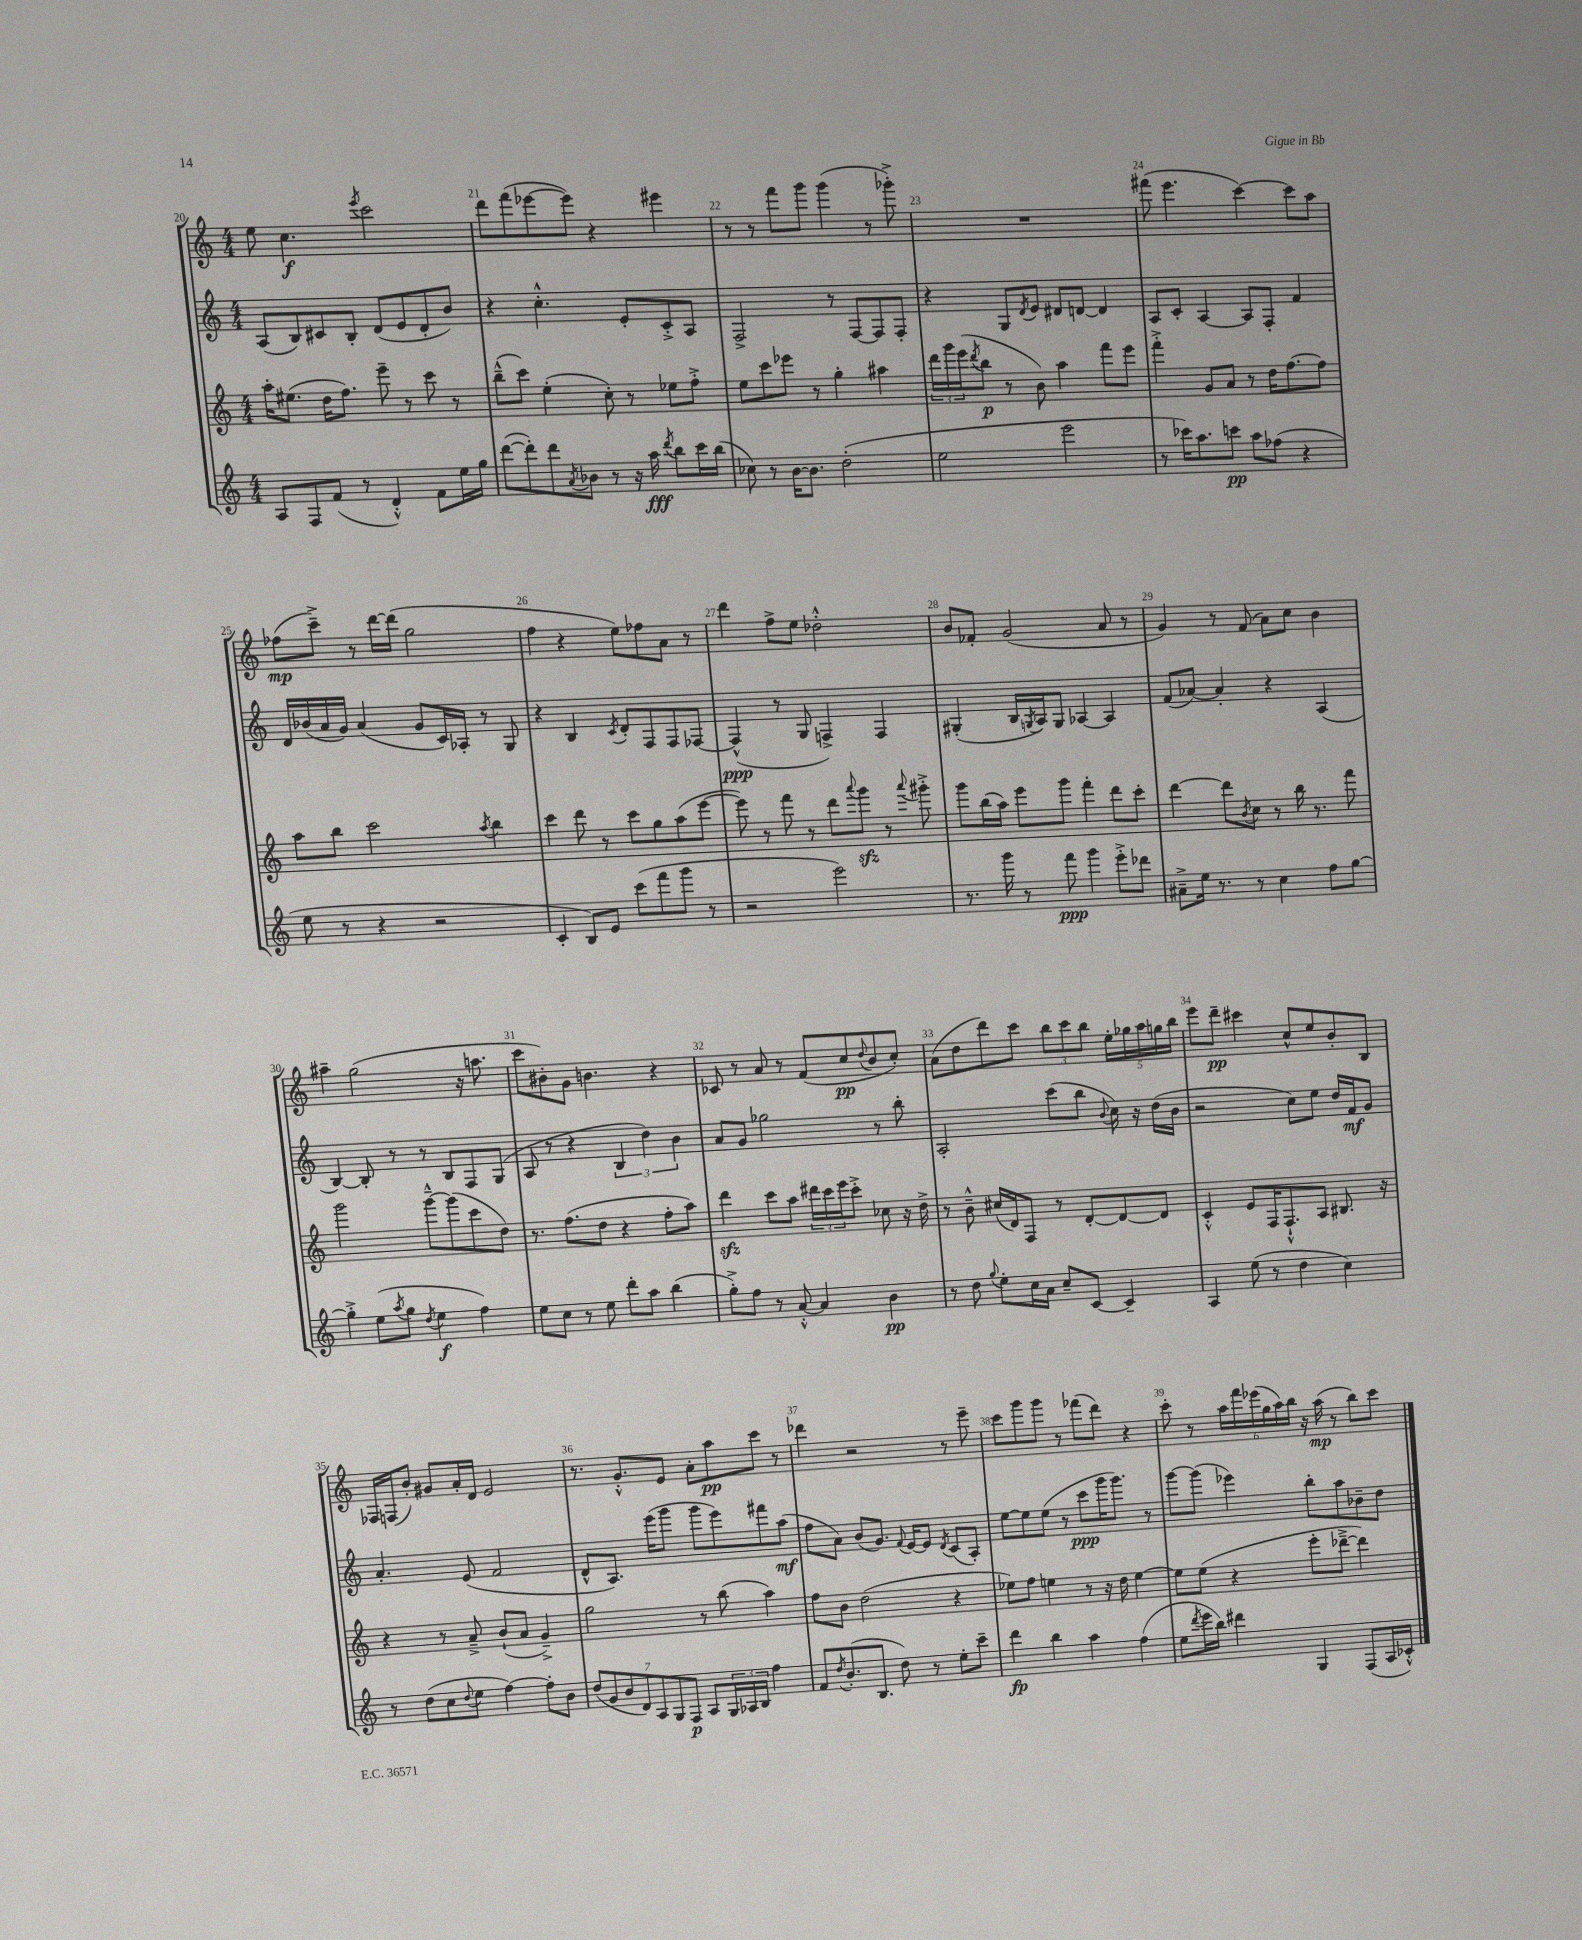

**kern	**kern	**kern	**kern
*staff4	*staff3	*staff2	*staff1
*clefG2	*clefG2	*clefG2	*clefG2
*k[]	*k[]	*k[]	*k[]
*M4/4	*M4/4	*M4/4	*M4/4
8A	16aa'	(8A	8ee
.	(8.ee#	.	.
8F	.	8B)	4.cc
(8f	16dd	8c#	.
.	8.ff)	.	.
8r	.	8B'	.
.	.	.	8qeee
4d'^^)	8eee~	(8d	2ccc
.	8r	8e	.
8f	8ccc	8d'	.
16ee	8r	8b)	.
16gg	.	.	.
=	=	=	=
([8ddd	(8bb~^^	4r	8ddd
8ddd'])	8ccc)	.	(8fff
8ddd	(4ee'	4.cc'^^	[8eee-
8qa	.	.	.
8b-	.	.	8eee-])
8r	8cc')	.	4r
16r	8r	8e'	.
16aa	.	.	.
8qddd	.	.	.
8bb	8ee-	8c'^	4eee#
16ccc	8ff'^	8A	.
(16bb	.	.	.
=	=	=	=
8cc-)	8ee	2F^	8r
8r	8ccc	.	8r
[16b	8eee-	.	8fff
8.b]	.	.	.
.	8r	.	8ggg
(2dd'	4gg'	8r	(4ggg
.	.	[8F	.
.	4aa#	8F]	8r
.	.	8F'	8ggg-'^)
=	=	=	=
2ee	24ddd	4r	1r
.	24ggg	.	.
.	(24eee	.	.
.	8qddd	.	.
.	8bb	.	.
.	8r	8G	.
.	.	8qd	.
.	8b)	8e	.
2eee	4aa	8d#	.
.	.	[8d	.
.	8fff	4d]	.
.	8eee	.	.
=	=	=	=
8r	4fff'^	8A	(8fff#
16ccc-)	.	8c'	4.eee
8.aa	.	.	.
.	8g	[4A	.
8ccc	8a	.	.
8aa	8r	8A]	[4ccc)
(8ff-	16dd	8F'	.
.	[8.ff	.	.
4r	.	4f	8ccc]
.	8ff]	.	8aa
=	=	=	=
8ee	8aa	16d	(8ff-
.	.	(16b-	.
8r	8bb	16a	8ccc~^)
.	.	16g)	.
4r	2ccc	(4a	8r
.	.	.	[16ddd
.	.	.	(16ddd]
2r	.	8g	2gg
.	.	16c)	.
.	.	16A-'	.
.	8qaa	.	.
.	4bb	8r	.
.	.	8G	.
=	=	=	=
4c'	4ccc	4r	4ff
8B)	8ddd	4B	4r
8e	8r	.	.
.	.	8qc	.
(8ccc	8ccc	8d'	8ee)
8fff	8gg	8F	8ff-
8ggg	(8aa	8F	8a
8r	[8eee	[8F-	8r
=	=	=	=
2r	8eee])	(4F-^^]	4ddd
.	8r	.	.
.	8fff	8r	8ff^
.	8r	8G	8ee
2eee)	8ddd	4F^)	2dd-'^^
.	8qqaaa	.	.
.	8ggg	.	.
.	8r	4F	.
.	8qqaaa	.	.
.	8ggg#'^	.	.
=	=	=	=
8.r	8ggg	(4G#'	8b
.	(16bb	.	8f-'
16ggg	16aa)	.	.
8r	8eee	16B	(2g
.	.	8qG	.
.	.	16A)	.
8fff	8ggg	8G	.
4ggg	4fff'	[4A-	.
8eee'^	8ddd	4A-]	8a
8ddd-	8ccc'	.	8r
=	=	=	=
8a#~^	[4ddd	(8f	4g)
16ee	.	[8a-)	.
8.r	.	.	.
.	8ddd]	4a-']	8r
.	8qb	.	.
8r	8cc	.	(8f
4cc	8r	4r	8a)
.	16bb	.	8cc
.	8.r	.	.
8ff	.	(4A	4b
[8gg	8fff	.	.
=	=	=	=
4gg'^]	2ggg	[4B)	4aa#~
(8ee	.	8B']	(2gg
8qaa	.	.	.
8gg	.	8r	.
8qdd	.	.	.
4ee	[8ggg~^^	8r	.
.	(8ggg]	8B	.
4ff)	8ccc	8F	16r
.	.	.	8.aa
.	8dd)	(8G	.
=	=	=	=
8ee	8.r	8A	8ccc
8cc	.	8r	8b#')
.	(8.ff	.	.
8r	.	4r	8g
8ee	8dd	.	4.b
8ddd'	4r	6B	.
8aa	.	.	.
.	.	6dd)	.
(4bb	8ff'	.	4r
.	.	6b	.
.	8aa)	.	.
=	=	=	=
8gg'^)	4ddd	8a	8c-
8ff	.	8g	8r
8r	8ccc	2gg-	8a
[8a'^^	8aa	.	8r
4a]	24ddd#	.	(8f
.	24ccc	.	.
.	24eee	.	.
.	8ccc'^	.	8cc
.	.	.	8qqdd
4b	8cc-	8r	8b
.	16r	8bb'	8cc')
.	16dd^	.	.
=	=	=	=
8r	8r	2A'	(8a
8dd	8b~^^	.	8dd
8qqgg	.	.	.
8ee'	(16cc#	.	8ddd)
.	16d)	.	.
16cc	8F	.	8ccc
16a	.	.	.
8cc~	8r	(8ccc	12bb
.	.	.	12ccc
[8c	[8d'	8bb	.
.	.	.	12bb
.	.	8qqb	.
4c~]	8d_	16cc)	20ee'
.	.	.	20gg-
.	.	16r	.
.	.	.	20aa
.	8d]	(16dd	.
.	.	.	20gg
.	.	16b	.
.	.	.	20bb
=	=	=	=
4A	4c'^^	2r	8eee
.	.	.	8ddd~
(8ee	8e	.	4ccc#
8r	16F	.	.
.	8.F`^^	.	.
4dd	.	8cc)	8cc^^
.	8A	8ee	8ee
4cc)	8.B#	16dd	8b'
.	.	16f	.
.	.	8g	8B
.	16r	.	.
=	=	=	=
8r	4r	4.a'	16F-
.	.	.	(16F
(8dd	.	.	8b')
8cc	8r	.	8g#
8qqdd	.	.	.
8ee	8a~^	(8e	16a'
.	.	.	16d
[4ff)	(8b`	2f	2e
.	8a	.	.
8ff']	4g~^)	.	.
8b	.	.	.
=	=	=	=
(14dd	2gg	8d^^	8.r
14g	.	.	.
.	.	8.A)	.
14b	.	.	.
.	.	.	8.g'^^
14d)	.	.	.
14A	.	.	.
.	.	(16eee	.
14G	.	.	.
.	.	8ggg	8e
14F	.	.	.
8A	8r	8ggg	8a'
24G	(8bb	8eee)	8aa
24A-	.	.	.
24B	.	.	.
4ff	4aa)	8fff#	8ccc
.	.	(8aa	8r
=	=	=	=
8f	8ff	8ff	4ddd-
8qdd	.	.	.
(8.b'	8b	8a)	.
.	(2dd	(8b	2r
8.B	.	.	.
.	.	8.g)	.
8dd)	.	.	.
.	.	8qqf	.
.	.	[16e	.
8r	.	8e]	.
.	.	8qd	.
8ee'	4r	(8c	8r
8ccc~	.	8A')	8eee~
=	=	=	=
4ddd	8ee-)	[8ee	8ccc
.	8ff	8ee]	8ggg
4bb	4ee	(8ee	8ggg
.	.	8r	8r
4aa	8r	8ccc	(8fff-
.	16r	16ggg	8ddd)
.	16dd	8.ggg)	.
(4ff	[4ee	.	4r
.	.	8r	.
=	=	=	=
8ee	8ee]	[8ggg	8ccc'
8qddd	.	.	.
16eee	(8ee	(8ggg]	8r
16bb)	.	.	.
4ddd#	4r	4eee-)	24aa
.	.	.	24fff
.	.	.	(24eee-
.	.	.	24gg
.	.	.	24aa)
.	.	.	24bb
4G	8eee'	8bb'	16r
.	.	.	(16aa
.	[8ddd-~^	8aa	8r
(8F	4ddd-])	8b-~	8bb)
16A	.	8dd	8ccc
16c-'^^)	.	.	.
==	==	==	==
*-	*-	*-	*-
